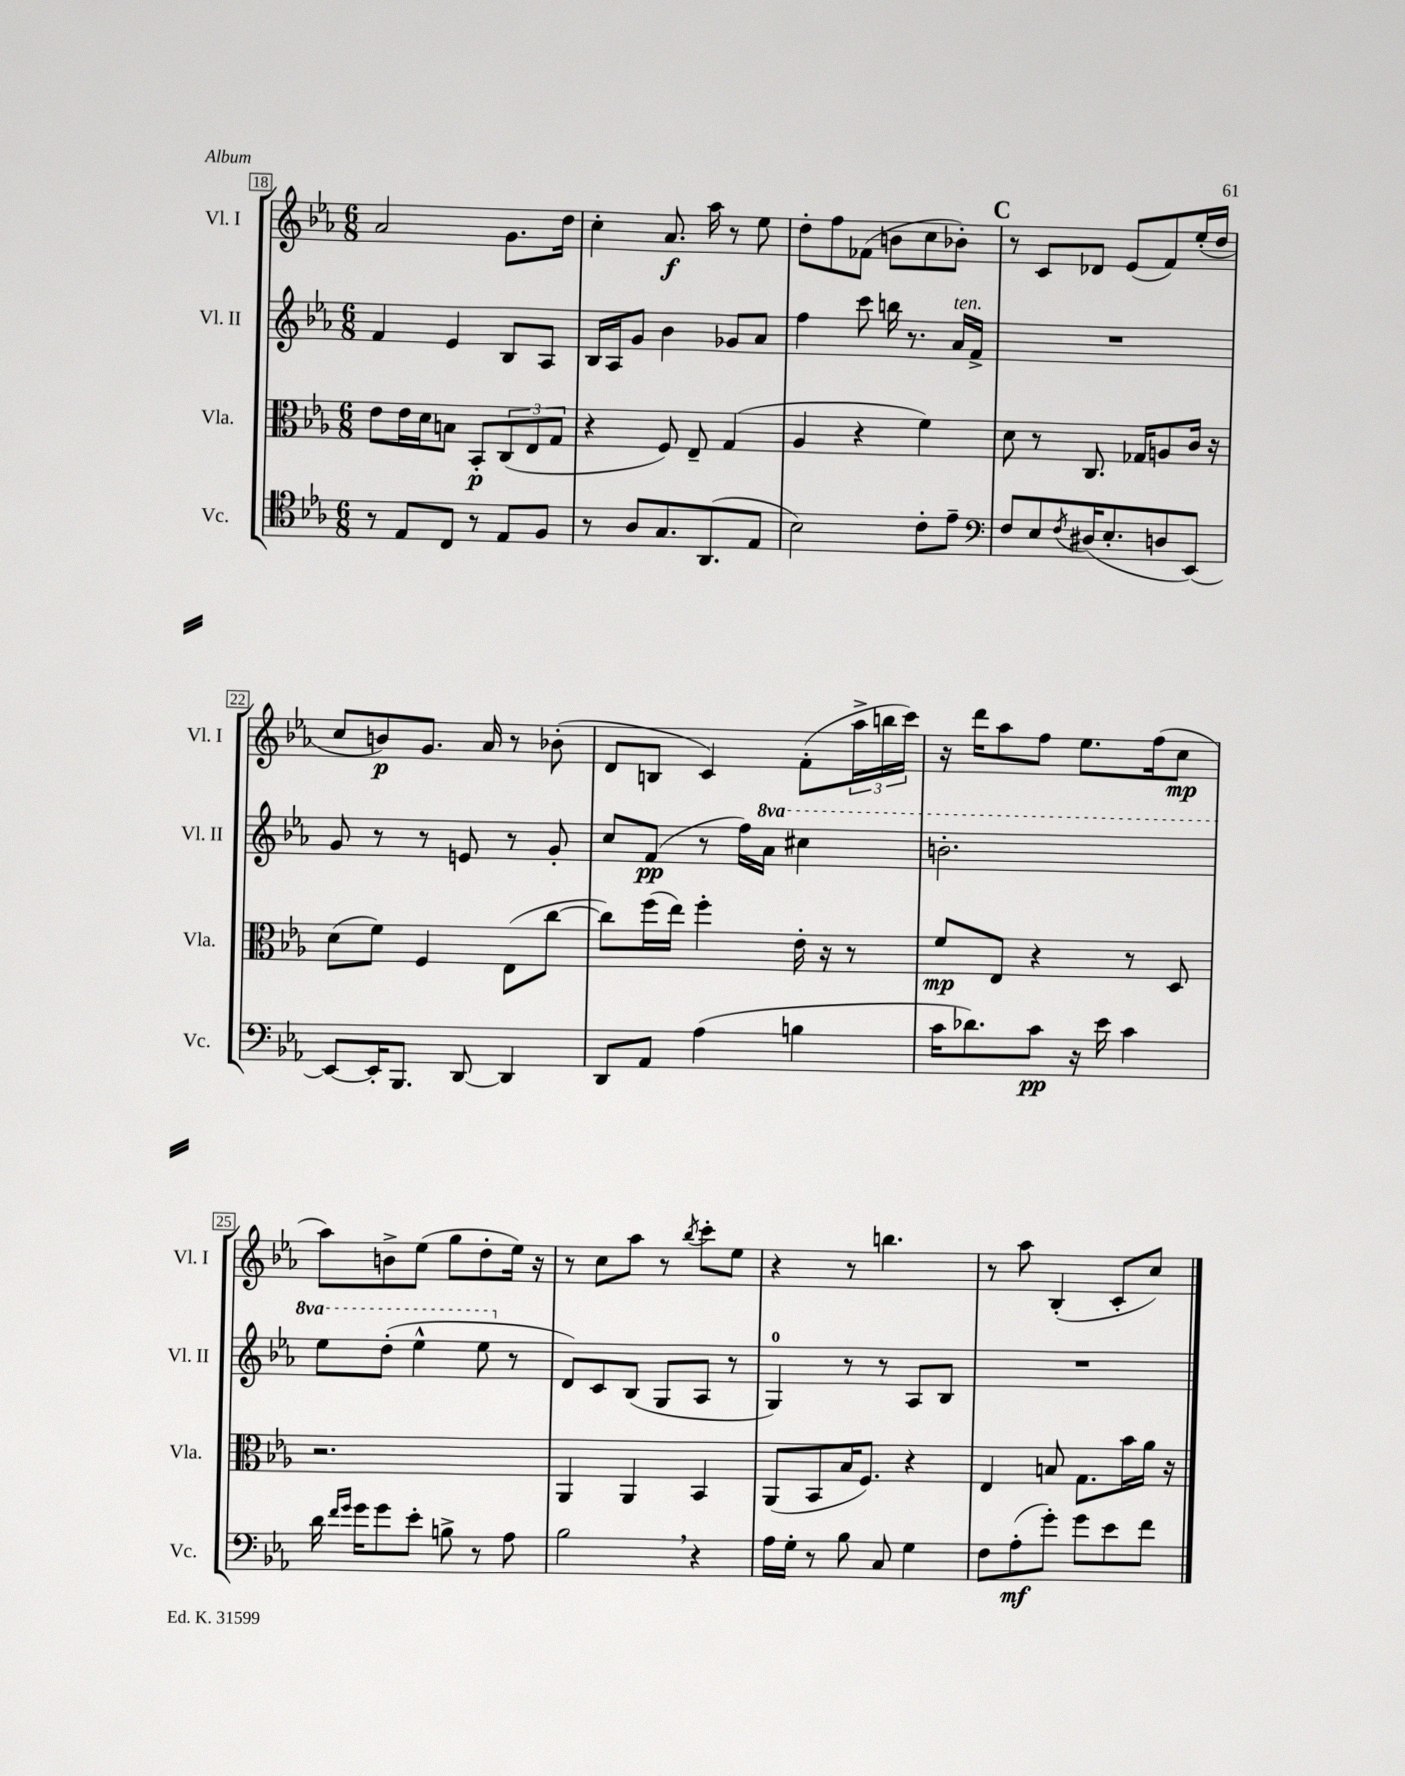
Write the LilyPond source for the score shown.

<<
\new StaffGroup <<
\new Staff = "s0" \with { instrumentName = "Vl. I" shortInstrumentName = "Vl. I" } {
    \clef treble \key ees \major \numericTimeSignature \time 6/8
    aes'2 g'8. d''16 |
    c''4-. aes'8.\f aes''16 r8 ees''8 |
    d''8-. f''8 fes'8( b'8 c''8 bes'8-.) |
    \mark \markup { \bold "C" } r8 c'8 des'8 ees'8( f'8) ees''16-.( d''16 |
    c''8 b'8\p) g'8. aes'16 r8 bes'8-.( |
    d'8 b8 c'4) f'8-.( \tuplet 3/2 { aes''16-> b''16 c'''16) } |
    r16 d'''16 aes''8 f''8 ees''8. f''16( c''8\mp |
    aes''8) b'8-> ees''8( g''8 d''8-. ees''16) r16 |
    r8 c''8 aes''8 r8 \acciaccatura { bes''8 } c'''8-. ees''8 |
    r4 r8 b''4. |
    r8 aes''8 bes4-.( c'8-. c''8) \bar "|." |
}
\new Staff = "s1" \with { instrumentName = "Vl. II" shortInstrumentName = "Vl. II" } {
    \clef treble \key ees \major \numericTimeSignature \time 6/8 \set Staff.ottavationMarkups = #ottavation-simple-ordinals
    f'4 ees'4 bes8 aes8 |
    bes16 aes16 g'8 bes'4 ges'8 aes'8 |
    f''4 c'''8 b''16 r8. aes'16^\markup { \italic "ten." } f'16-> |
    \mark \markup { \bold "C" } R2. |
    g'8 r8 r8 e'8 r8 g'8-. |
    c''8 f'8\pp( r8 f''16) \ottava #1 aes''16 cis'''4 |
    b''2.-. |
    ees'''8 d'''8-.( ees'''4-^ ees'''8 \ottava #0 r8 |
    d'8) c'8 bes8( g8 aes8 r8 |
    g4-0) r8 r8 aes8 bes8 |
    R2. \bar "|." |
}
\new Staff = "s2" \with { instrumentName = "Vla." shortInstrumentName = "Vla." } {
    \clef alto \key ees \major \numericTimeSignature \time 6/8
    ees'8 ees'16 d'16 b8 bes,8-.\p \tuplet 3/2 { c8( ees8 g8 } |
    r4 f8) ees8-- g4( |
    aes4 r4 f'4) |
    \mark \markup { \bold "C" } d'8 r8 c8. ges16 a8 c'16 r16 |
    d'8( f'8) f4 ees8( c''8~ |
    c''8) f''16( ees''16) f''4-. ees'16-. r16 r8 |
    f'8\mp ees8 r4 r8 d8 |
    r2. |
    aes,4 aes,4 bes,4 |
    aes,8( bes,8 bes16 f8.) r4 |
    ees4 b8 g8. bes'16 aes'16 r16 \bar "|." |
}
\new Staff = "s3" \with { instrumentName = "Vc." shortInstrumentName = "Vc." } {
    \clef tenor \key ees \major \numericTimeSignature \time 6/8
    r8 ees8 c8 r8 ees8 f8 |
    r8 aes8 g8. aes,8.( ees8 |
    bes2) c'8-. ees'8-- |
    \mark \markup { \bold "C" } \clef bass f8 ees8 \acciaccatura { f8 } dis16( ees8.-. d8 ees,8~) |
    ees,8~ ees,16-. bes,,8. d,8~ d,4 |
    d,8 aes,8 aes4( b4 |
    c'16 des'8.) c'8\pp r16 ees'16 c'4 |
    d'16 \grace { f'16 g'16 } g'16 g'8 ees'8-. b8-> r8 aes8 |
    bes2 \breathe r4 |
    aes16 g16-. r8 bes8 c8 g4 |
    f8 aes8-.\mf( g'8-.) g'8 ees'8 f'8 \bar "|." |
}
>>
>>
\layout { \context { \Score currentBarNumber = #18 \override BarNumber.stencil = #(make-stencil-boxer 0.1 0.3 ly:text-interface::print) } }
